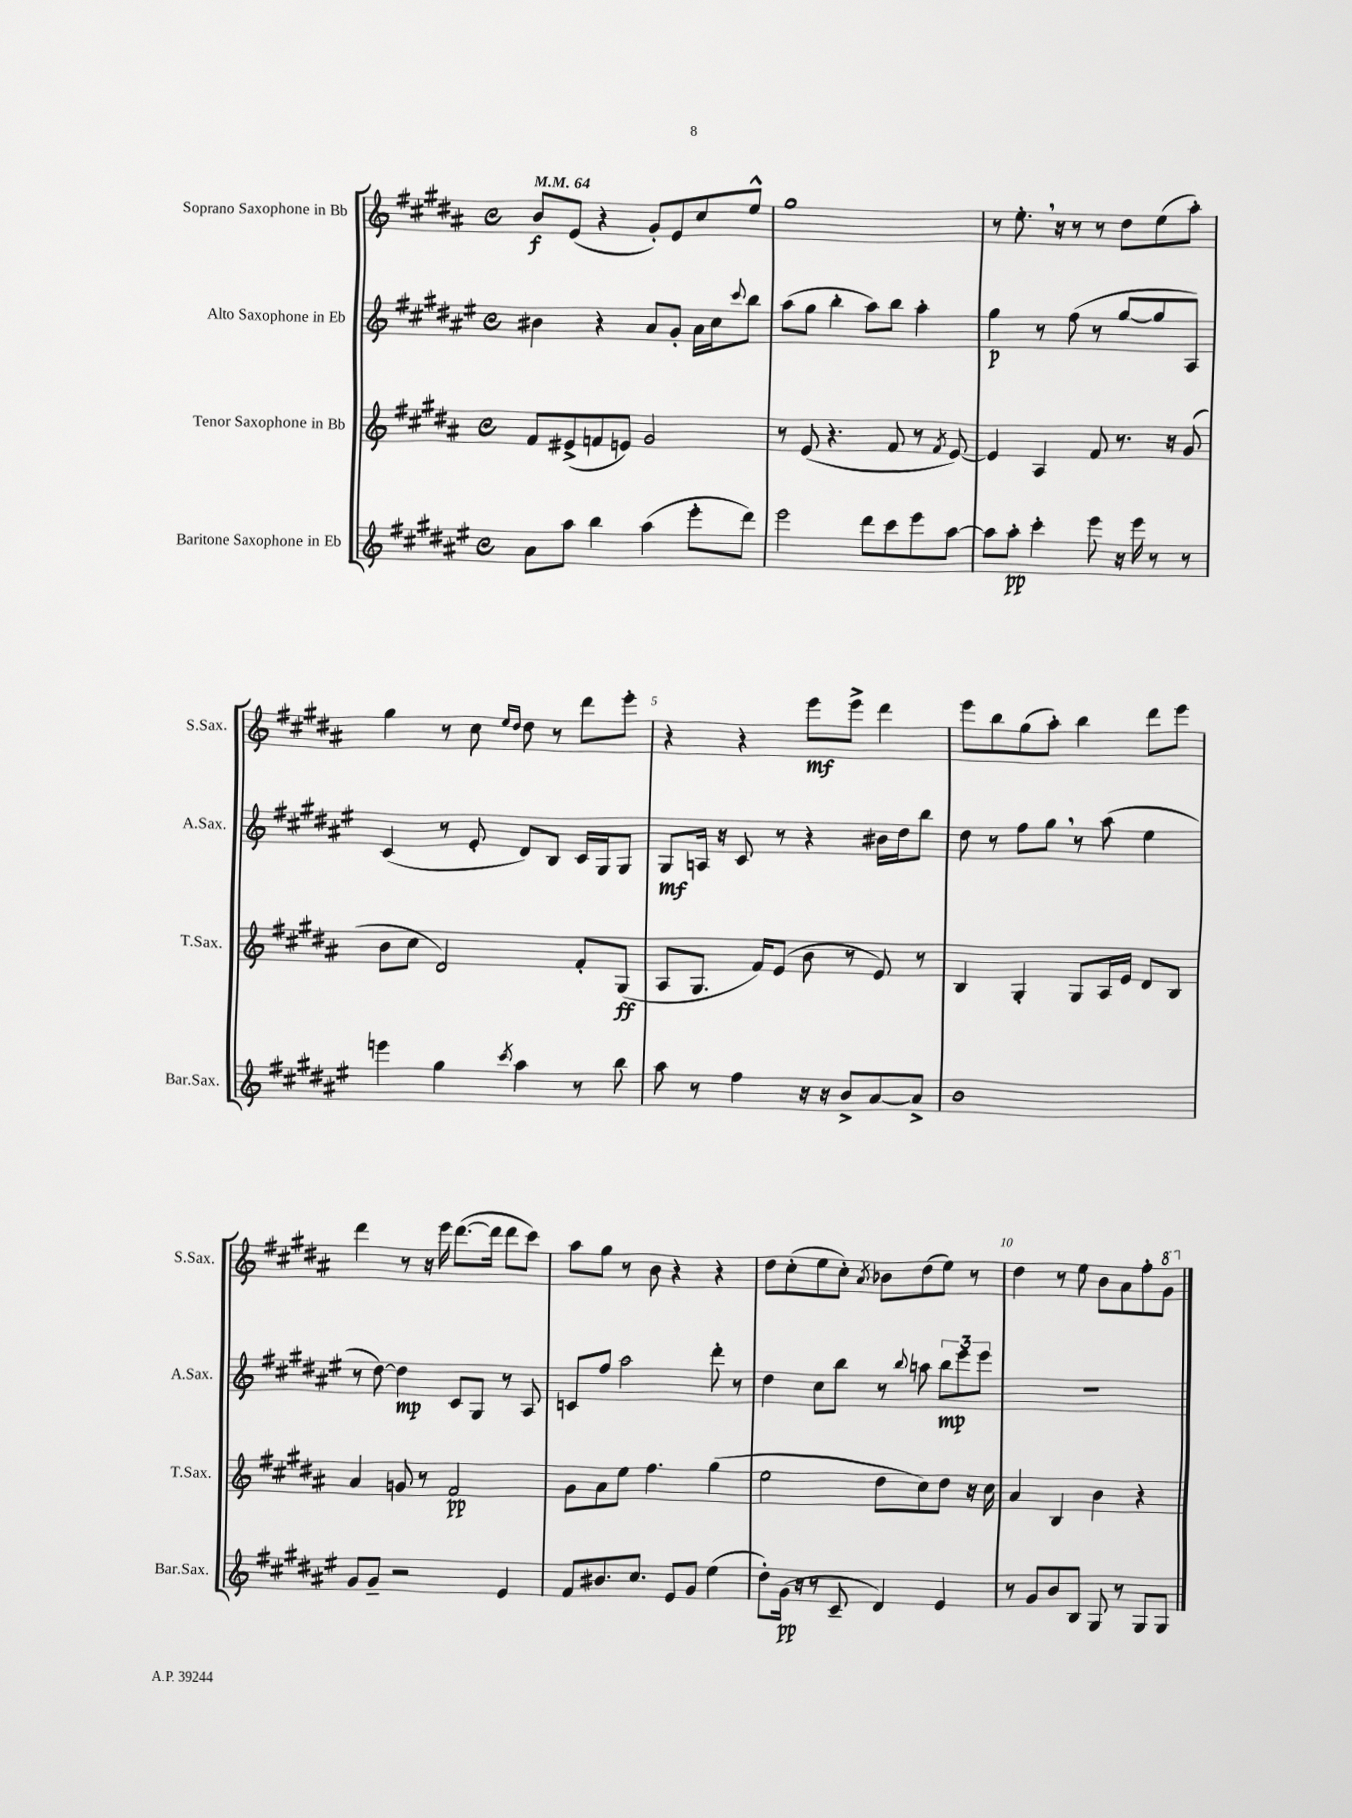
<<
\new StaffGroup <<
\new Staff = "s0" \with { instrumentName = "Soprano Saxophone in Bb" shortInstrumentName = "S.Sax." } {
    \clef treble \key b \major \defaultTimeSignature \time 4/4 \tempo 4 = 64
    b'8\f e'8( r4 gis'8-.) e'8 cis''8 e''8-^ |
    gis''1 |
    r8 e''8.-. \breathe r16 r8 r8 dis''8 e''8( ais''8-.) |
    gis''4 r8 cis''8 \grace { e''16 dis''16 } dis''8 r8 dis'''8 e'''8-. |
    r4 r4 e'''8\mf e'''8-> dis'''4 |
    e'''8 b''8 gis''8( ais''8-.) b''4 dis'''8 e'''8 |
    dis'''4 r8 r16 e'''16 dis'''8.~( dis'''16 dis'''8 cis'''8) |
    ais''8 gis''8 r8 b'8 r4 r4 |
    dis''8 cis''8-.( e''8 cis''8-.) \acciaccatura { ais'8 } bes'8 dis''8( e''8) r8 |
    dis''4 r8 e''8 b'8 ais'8 fis''8-. \ottava #1 gis''8 \ottava #0 \bar "|." |
}
\new Staff = "s1" \with { instrumentName = "Alto Saxophone in Eb" shortInstrumentName = "A.Sax." } {
    \clef treble \key fis \major \defaultTimeSignature \time 4/4
    bis'4 r4 ais'8 gis'8-. ais'16 cis''16 \appoggiatura { cis'''8 } b''8 |
    ais''8( gis''8 b''4-. ais''8) b''8 ais''4-. |
    gis''4\p r8 fis''8( r8 gis''8~ gis''8 ais8) |
    cis'4( r8 eis'8-. dis'8) b8 cis'16 gis16 gis8 |
    gis8\mf a16 r16 cis'8 r8 r4 bis'16 dis''16 b''8 |
    dis''8 r8 fis''8 gis''8 \breathe r8 ais''8( eis''4 |
    r8 dis''8~) dis''4\mp cis'8 gis8 r8 ais8 |
    c'8 fis''8 ais''2 dis'''8-. r8 |
    dis''4 cis''8 b''8 r8 \appoggiatura { b''8 } a''8 \tuplet 3/2 { b''8\mp eis'''8 eis'''8 } |
    R1 \bar "|." |
}
\new Staff = "s2" \with { instrumentName = "Tenor Saxophone in Bb" shortInstrumentName = "T.Sax." } {
    \clef treble \key b \major \defaultTimeSignature \time 4/4
    fis'8 eis'8->( f'8 e'8) gis'2 |
    r8 e'8( r4. fis'8 r8 \acciaccatura { fis'8 } e'8~) |
    e'4 ais4 fis'8 r8. r16 gis'8( |
    b'8 cis''8 dis'2) fis'8-. gis8\ff( |
    ais8 gis8. fis'16) e'8( b'8 r8 e'8) r8 |
    b4 gis4-. gis8 ais16 e'16 dis'8 b8 |
    ais'4 g'8 r8 fis'2\pp |
    gis'8 ais'8 e''8 fis''4. gis''4( |
    e''2 dis''8 cis''8) dis''8 r16 cis''16 |
    ais'4 b4 b'4 r4 \bar "|." |
}
\new Staff = "s3" \with { instrumentName = "Baritone Saxophone in Eb" shortInstrumentName = "Bar.Sax." } {
    \clef treble \key fis \major \defaultTimeSignature \time 4/4
    ais'8 ais''8 b''4 ais''4( eis'''8-. dis'''8) |
    eis'''2 dis'''8 cis'''8 eis'''8 ais''8~ |
    ais''8 ais''8-.\pp cis'''4-. eis'''8 r16 eis'''16 r8 r8 |
    e'''4 gis''4 \acciaccatura { cis'''8 } ais''4 r8 b''8 |
    ais''8 r8 fis''4 r16 r16 b'8-> ais'8~ ais'8-> |
    b'1 |
    gis'8 gis'8-- r2 eis'4 |
    fis'8 bis'8. cis''8. eis'8 gis'8 eis''4( |
    dis''8-.) gis'16\pp( r16 r8 cis'8-- dis'4) eis'4 |
    r8 gis'8 b'8 b8 gis8 r8 gis8 gis8 \bar "|." |
}
>>
>>
\layout { \context { \Score \override BarNumber.break-visibility = ##(#f #t #t) barNumberVisibility = #(every-nth-bar-number-visible 5) } }
